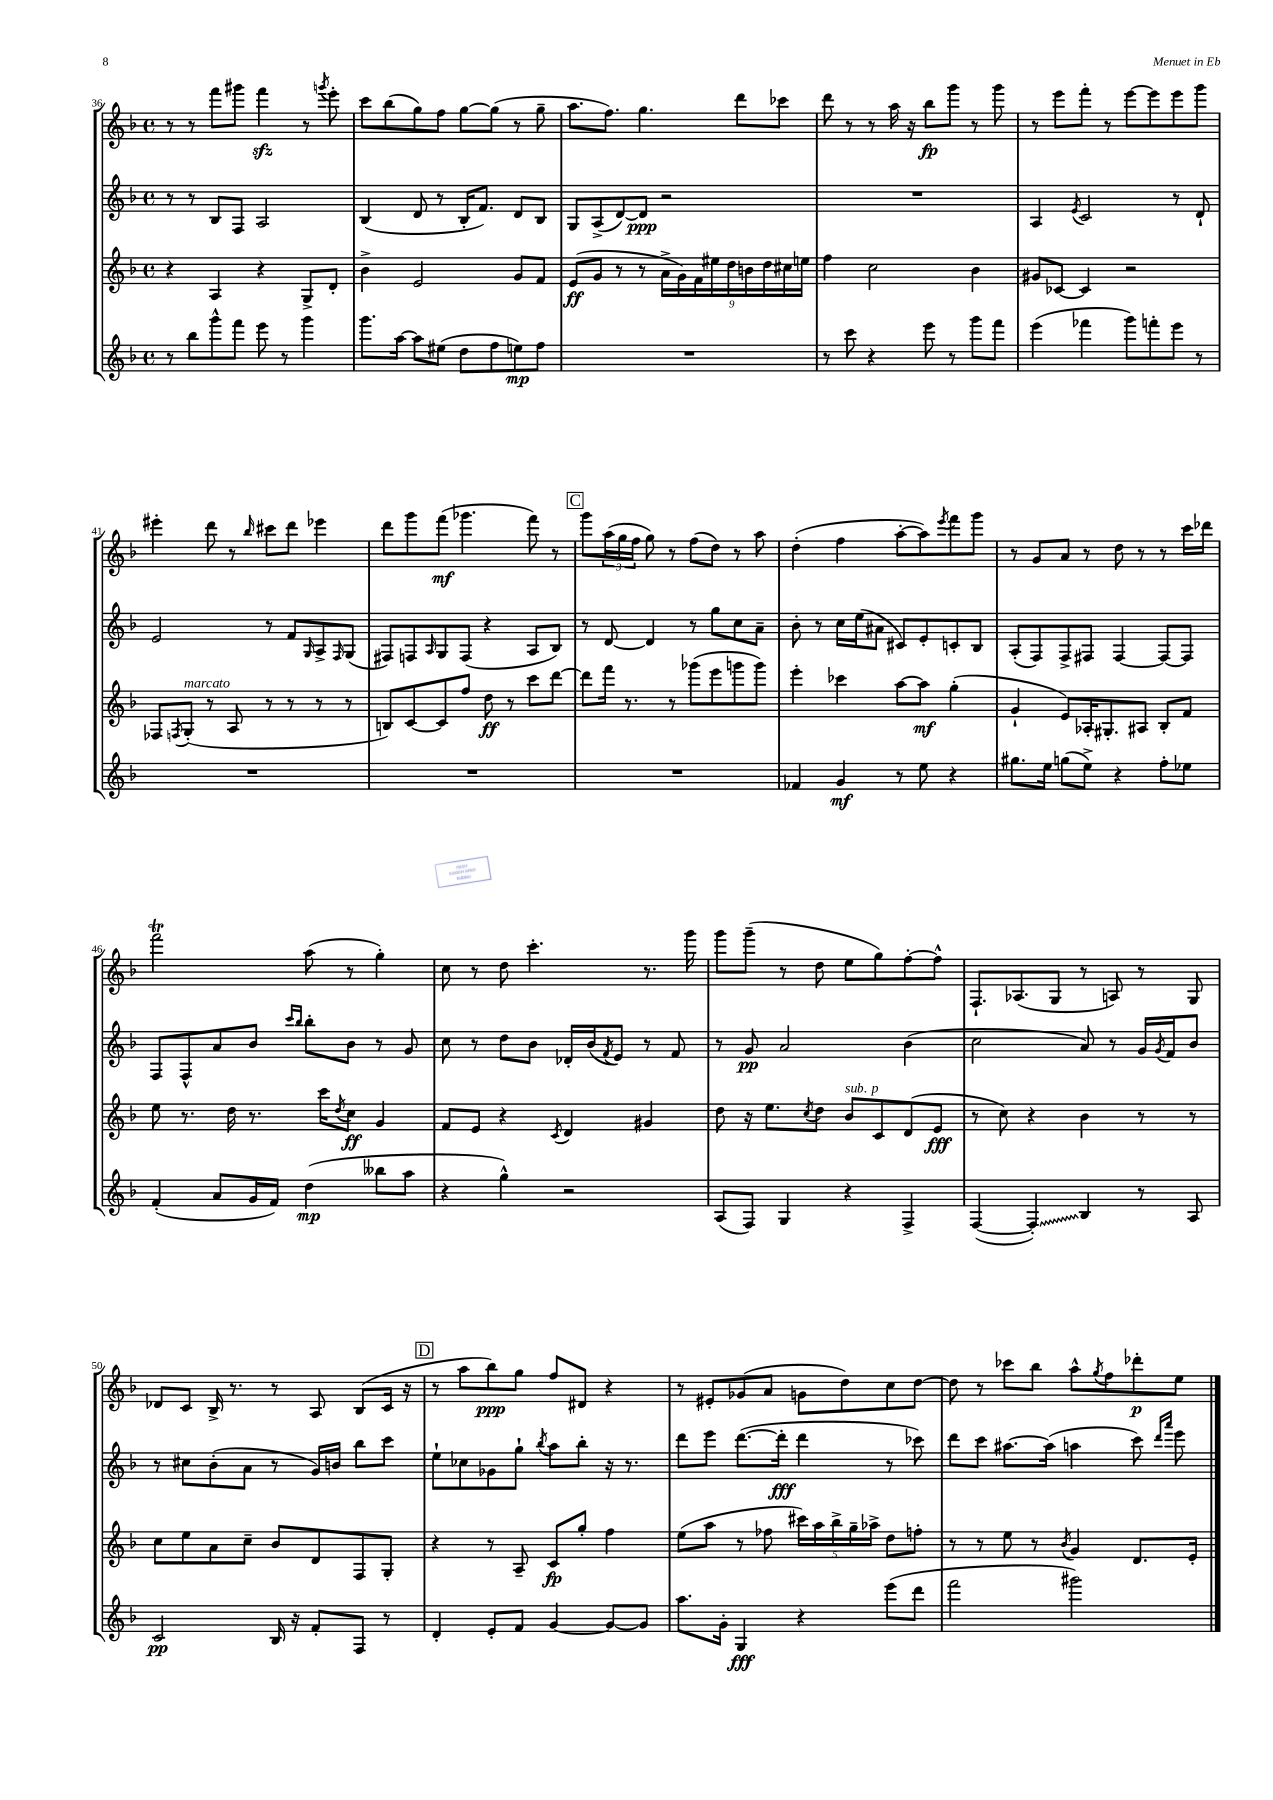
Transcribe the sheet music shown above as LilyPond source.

<<
\new StaffGroup <<
\new Staff = "s0" {
    \clef treble \key f \major \defaultTimeSignature \time 4/4
    r8 r8 f'''8 gis'''8 f'''4\sfz r8 \acciaccatura { g'''8 } e'''8-. |
    c'''8 bes''8( g''8) f''8 g''8~ g''8( r8 g''8-- |
    a''8. f''8.) g''4. d'''8 ces'''8 |
    d'''8 r8 r8 a''16 r16 bes''8\fp g'''8 r8 g'''8 |
    r8 e'''8 f'''8-. r8 e'''8~ e'''8 e'''8 g'''8 |
    eis'''4-. d'''8 r8 \grace { bes''16 } cis'''8 d'''8 ees'''4 |
    d'''8 g'''8 f'''8\mf( ges'''4. f'''8) r8 |
    \mark \markup { \box "C" } g'''8 \tuplet 3/2 { a''16( g''16 f''16 } g''8) r8 f''8( d''8) r8 a''8 |
    d''4-.( f''4 a''8~-. a''8) \acciaccatura { e'''8 } f'''8 g'''8 |
    r8 g'8 a'8 r8 d''8 r8 r8 c'''16 des'''16 |
    f'''2\trill a''8( r8 g''4-.) |
    c''8 r8 d''8 c'''4.-. r8. g'''16 |
    g'''8 g'''8--( r8 d''8 e''8 g''8) f''8~-. f''8-^ |
    f8.-! aes8.( g8 r8 a8) r8 g8 |
    des'8 c'8 bes16-> r8. r8 a8 bes8( c'16 r16 |
    \mark \markup { \box "D" } r8 a''8 bes''8\ppp) g''8 f''8 dis'8 r4 |
    r8 eis'8-. ges'8( a'8 g'8 d''8) c''8 d''8~ |
    d''8 r8 ces'''8 bes''8 a''8-^ \acciaccatura { g''8 } f''8 des'''8-.\p e''8 \bar "|." |
}
\new Staff = "s1" {
    \clef treble \key f \major \defaultTimeSignature \time 4/4
    r8 r8 bes8 f8 a2 |
    bes4( d'8 r8 bes16-. f'8.) d'8 bes8 |
    g8 a8->( d'8~) d'8\ppp r2 |
    R1 |
    a4 \acciaccatura { e'8 } c'2 r8 d'8-! |
    e'2 r8 f'8 \grace { g16 } a8-> \grace { f16 } g8( |
    fis8) f8 \grace { a16 } g8 f8( r4 a8 bes8) |
    \mark \markup { \box "C" } r8 d'8~ d'4 r8 g''8 c''8 a'8-- |
    bes'8-. r8 c''16 e''16( ais'8 cis'8) e'8-. c'8-. bes8 |
    a8-.( f8) f8-> fis8 fis4~ fis8~ fis8 |
    f8 f8-^ a'8 bes'8 \grace { c'''16 bes''16 } bes''8-. bes'8 r8 g'8 |
    c''8 r8 d''8 bes'8 des'16-. bes'16( \acciaccatura { f'8 } e'8) r8 f'8 |
    r8 g'8\pp a'2 bes'4( |
    c''2 a'8) r8 g'16 \acciaccatura { g'8 } f'16 bes'8 |
    r8 cis''8 bes'8-.( a'8 r8 g'16) b'16 bes''8 c'''8 |
    \mark \markup { \box "D" } e''8-! ces''8 ges'8 g''8-! \acciaccatura { bes''8 } a''8 bes''8-. r16 r8. |
    d'''8 e'''8 d'''8.~( d'''16-.\fff d'''4 r8 ces'''8) |
    d'''8 c'''8 ais''8.~ ais''16( a''4 c'''8) \grace { d'''16 a'''16 } e'''8 \bar "|." |
}
\new Staff = "s2" {
    \clef treble \key f \major \defaultTimeSignature \time 4/4
    r4 a4 r4 g8-> d'8-. |
    bes'4-> e'2 g'8 f'8 |
    e'8\ff( g'8 r8 r8 \tuplet 9/8 { a'16-> g'16) f'16 eis''16 d''16 b'16 d''16 cis''16 e''16 } |
    f''4 c''2 bes'4 |
    gis'8 ces'8~ ces'4 r2 |
    fes8 \acciaccatura { f8 } g8-.^\markup { \italic "marcato" }( r8 a8 r8 r8 r8 r8 |
    b8) c'8~ c'8 f''8 d''8\ff r8 c'''8 d'''8~ |
    \mark \markup { \box "C" } d'''8 f'''16 r8. r8 ges'''8( e'''8 g'''8 g'''8) |
    e'''4-. ces'''4 a''8~ a''8\mf g''4-.( |
    g'4-! e'8) aes16-. gis8.-. ais8 bes8-. f'8 |
    e''8 r8. d''16 r8. c'''16 \acciaccatura { d''8 } c''8\ff g'4 |
    f'8 e'8 r4 \acciaccatura { c'8 } d'4 gis'4 |
    d''8 r16 e''8. \acciaccatura { c''8 } d''8 bes'8^\markup { \italic "sub. p" } c'8 d'8( e'8\fff |
    r8 c''8) r4 bes'4 r8 r8 |
    c''8 e''8 a'8 c''8-- bes'8 d'8 f8 g8-. |
    \mark \markup { \box "D" } r4 r8 a8-- c'8\fp g''8-. f''4 |
    e''8( a''8 r8 fes''8 \tuplet 5/4 { cis'''16) a''16 bes''16-> g''16-- aes''16-> } d''8 f''8-. |
    r8 r8 e''8 r8 \acciaccatura { bes'8 } g'4 d'8. e'16-. \bar "|." |
}
\new Staff = "s3" {
    \clef treble \key f \major \defaultTimeSignature \time 4/4
    r8 bes''8 g'''8-^ f'''8 e'''8 r8 g'''4 |
    g'''8. a''16~ a''8 eis''8( d''8 f''8 e''8\mp) f''8 |
    R1 |
    r8 c'''8 r4 e'''8 r8 g'''8 f'''8 |
    e'''4( fes'''4 g'''8) f'''8-. e'''8 r8 |
    R1 |
    R1 |
    \mark \markup { \box "C" } R1 |
    fes'4 g'4\mf r8 e''8 r4 |
    gis''8. e''16 g''8( e''8->) r4 f''8-. ees''8 |
    f'4-.( a'8 g'16 f'16) d''4\mp( beses''8 a''8 |
    r4 g''4-^) r2 |
    a8( f8) g4 r4 f4-> |
    f4~( \once \override Glissando.style = #'zigzag f4-.\glissando) bes4 r8 a8 |
    c'2\pp bes16 r16 f'8-. f8 r8 |
    \mark \markup { \box "D" } d'4-. e'8-. f'8 g'4~ g'8~ g'8 |
    a''8. g'16-. g4\fff r4 e'''8( d'''8 |
    f'''2 gis'''2) \bar "|." |
}
>>
>>
\layout { \context { \Score currentBarNumber = #36 } }
